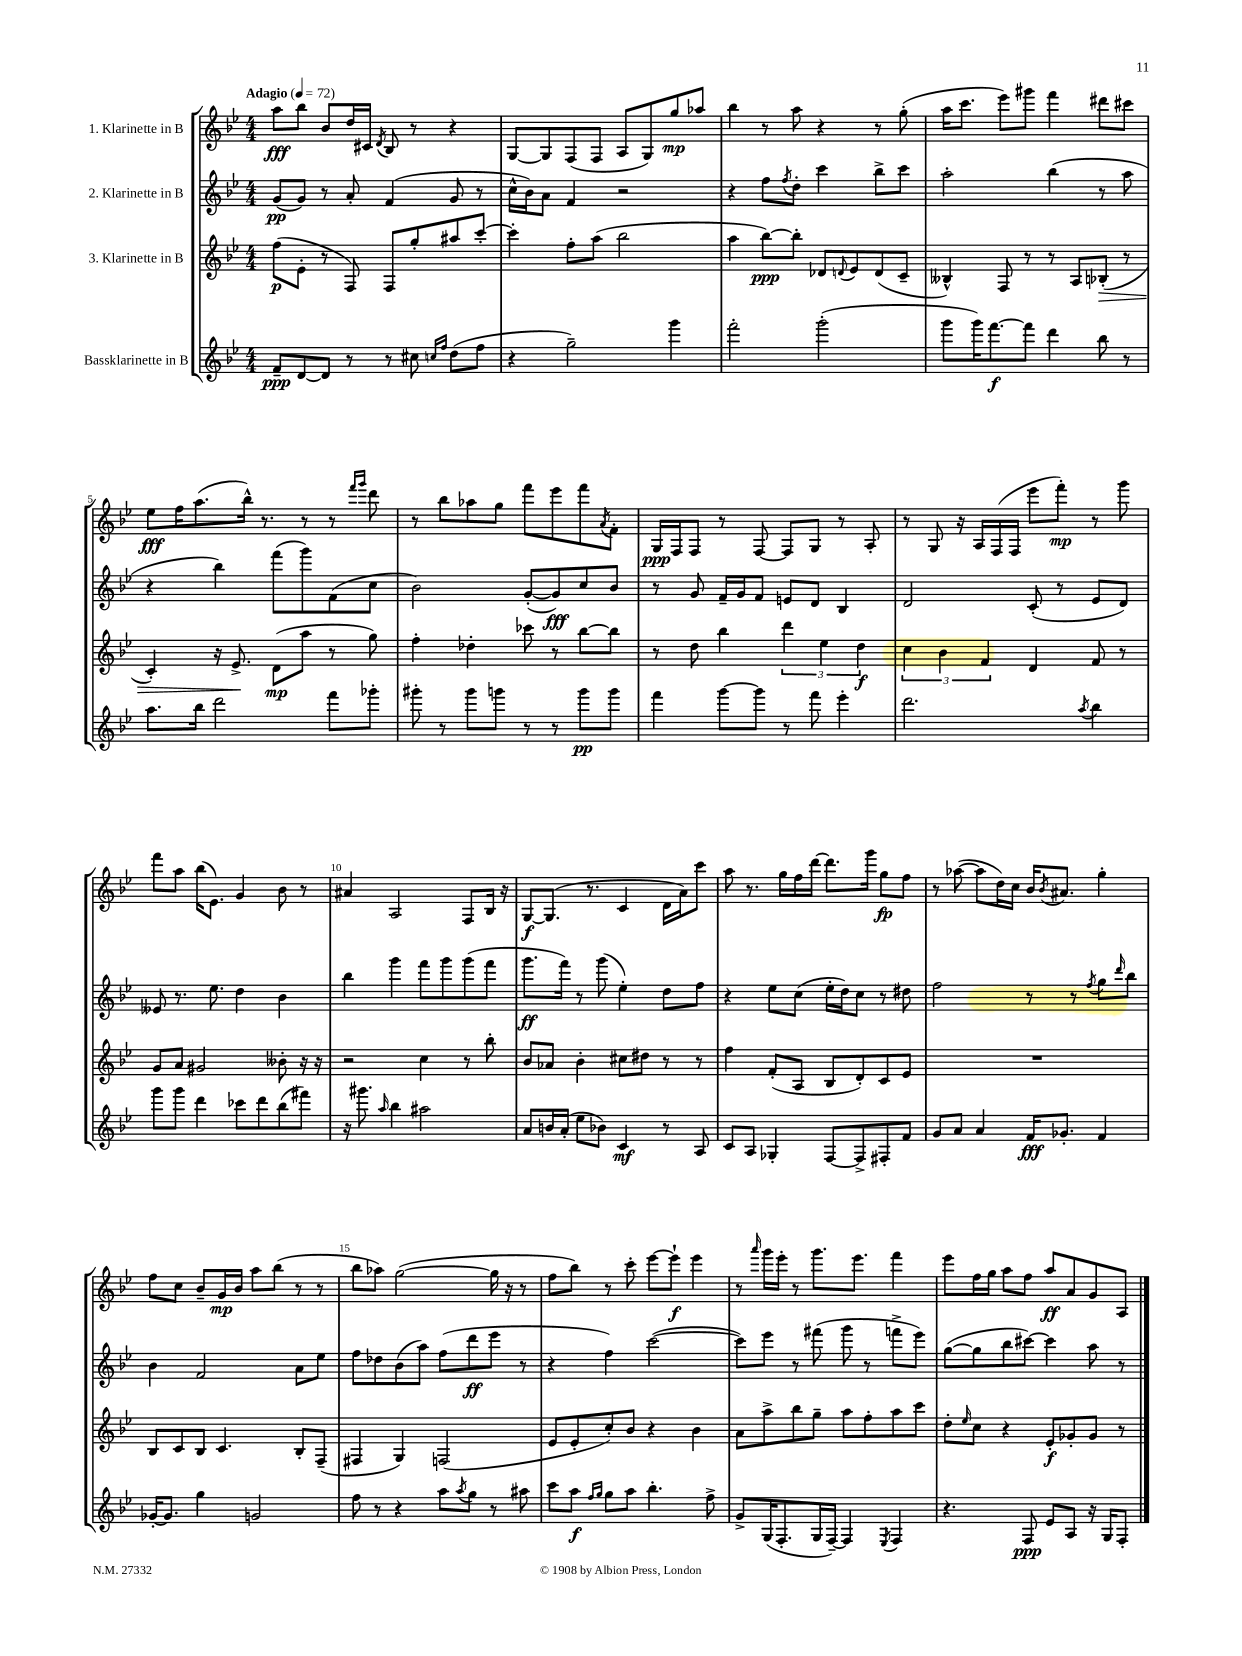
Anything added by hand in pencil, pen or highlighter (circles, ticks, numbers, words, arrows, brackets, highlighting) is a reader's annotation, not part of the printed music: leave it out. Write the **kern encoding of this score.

**kern	**dynam	**kern	**dynam	**kern	**dynam	**kern	**dynam
*part4	*part4	*part3	*part3	*part2	*part2	*part1	*part1
*staff4	*staff4	*staff3	*staff3	*staff2	*staff2	*staff1	*staff1
*I"Bassklarinette in B	*	*I"3. Klarinette in B	*	*I"2. Klarinette in B	*	*I"1. Klarinette in B	*
*clefG2	*	*clefG2	*	*clefG2	*	*clefG2	*
*k[b-e-]	*	*k[b-e-]	*	*k[b-e-]	*	*k[b-e-]	*
*M4/4	*	*M4/4	*	*M4/4	*	*M4/4	*
*MM72	*	*MM72	*	*MM72	*	*MM72	*
=1	=1	=1	=1	=1	=1	=1	=1
!	!	!	!	!	!	!LO:TX:a:B:t=Adagio	!
8f~/L	ppp	(8ff\L	p	(8g/L	pp	8aa\L	fff
[8d/	.	8e-'\J	.	8g/J)	.	8bb-\J	.
8d/J]	.	8r	.	8r	.	8b-/L	.
8r	.	8F/)	.	8a'/	.	16dd/L	.
.	.	.	.	.	.	16c#X/JJ	.
.	.	.	.	.	.	8qd/	.
8r	.	8F/L	.	(4f/	.	8B-/	.
8cc#X\	.	8gg'/	.	.	.	8r	.
16qqccn/LL	.	.	.	.	.	.	.
16qqff/JJ	.	.	.	.	.	.	.
(8dd\L	.	8aa#X/	.	8g/	.	4r	.
8ff\J	.	[8ccc'/J	.	8r	.	.	.
=2	=2	=2	=2	=2	=2	=2	=2
4r	.	4ccc'\]	.	16cc^^\LL	.	[8G/L	.
.	.	.	.	16b-\J)	.	.	.
.	.	.	.	8a\J	.	8G/]	.
2gg~\)	.	8ff'\L	.	4f/	.	(8F/	.
.	.	(8aa\J	.	.	.	8F/J	.
.	.	2bb-\	.	2r	.	8A/L	.
.	.	.	.	.	.	8G/)	.
4ggg\	.	.	.	.	.	8gg/	mp
.	.	.	.	.	.	8aa-X/J	.
=3	=3	=3	=3	=3	=3	=3	=3
2fff'\	.	4aa\	.	4r	.	4bb-\	.
.	.	[8bb-\L)	ppp	8ff\L	.	8r	.
.	.	.	.	8qff/	.	.	.
.	.	8bb-'\J]	.	8dd'\J	.	8aa\	.
(2ggg'\	.	8d-X/L	.	4ccc\	.	4r	.
.	.	8qqdn/	.	.	.	.	.
.	.	8e-/	.	.	.	.	.
.	.	(8d/	.	8bb-^\L	.	8r	.
.	.	8c~/J	.	8ccc\J	.	(8gg'\	.
=4	=4	=4	=4	=4	=4	=4	=4
8ggg\L	.	4B--X^^/)	.	2aa'\	.	16aa\KL	.
.	.	.	.	.	.	8.ccc\J	.
16ggg\K)	.	.	.	.	.	.	.
[8.fff\	f	.	.	.	.	.	.
.	.	8F/	.	.	.	8eee-\L)	.
8fff\J]	.	8r	.	.	.	8ggg#X\J	.
4ddd\	.	8r	.	(4bb-\	.	4fff\	.
.	.	8A/L	.	.	.	.	.
!	!	!	!LO:HP:b	!	!	!	!
8bb-\	.	(8B-X'/J	>	8r	.	8ddd#X\L	.
8r	.	8r	.	8aa\	.	8ccc#X\J	.
!!LO:LB:g=z
=5	=5	=5	=5	=5	=5	=5	=5
8.aa\L	.	4c'/)	.	4r	.	8ee-\L	fff
.	.	.	.	.	.	16ff\K	.
16bb-\Jk	.	.	.	.	.	(8.aa\	.
2ddd\	.	16r	.	4bb-\)	.	.	.
.	.	8.e-^/	.	.	.	.	.
.	.	.	.	.	.	16bb-^^\Jk)	.
.	.	.	.	.	.	8.r	.
.	.	(8d\L	] mp	(8fff\L	.	.	.
.	.	8aa\J	.	8ggg\)	.	8r	.
8fff\L	.	8r	.	(8f\	.	8r	.
.	.	.	.	.	.	16qqfff/LL	.
.	.	.	.	.	.	16qqggg/JJ	.
8ggg-X'\J	.	8gg\)	.	8cc\J	.	8ddd\	.
=6	=6	=6	=6	=6	=6	=6	=6
8ggg#X'\	.	4ff'\	.	2b-\)	.	8r	.
8r	.	.	.	.	.	8bb-\L	.
8ggg#\L	.	4dd-X'\	.	.	.	8aa-X\	.
8gggn\J	.	.	.	.	.	8gg\J	.
8r	.	8ccc-X\	.	([8g'/L	.	8fff\L	.
8r	.	8r	.	8g/])	fff	8eee-\	.
8ggg\L	pp	[8bb-\L	.	8cc/	.	8fff\	.
.	.	.	.	.	.	8qa/	.
8ggg\J	.	8bb-\J]	.	8b-/J	.	8f'\J	.
=7	=7	=7	=7	=7	=7	=7	=7
4fff\	.	8r	.	8r	.	16G/LL	ppp
.	.	.	.	.	.	16F/J	.
.	.	8dd\	.	8g/	.	8F/J	.
[8ggg\L	.	4bb-\	.	16f~/LL	.	8r	.
.	.	.	.	16g/J	.	.	.
8ggg\J]	.	.	.	8f/J	.	[8F/	.
8r	.	6ddd\	.	8en/L	.	8F/L]	.
8fff\	.	.	.	8d/J	.	8G/J	.
.	.	6ee-\	.	.	.	.	.
4eee-'\	.	.	.	4B-/	.	8r	.
.	.	6dd\	f	.	.	.	.
.	.	.	.	.	.	8A'/	.
=8	=8	=8	=8	=8	=8	=8	=8
2.ddd\	.	6cc\	.	2d/	.	8r	.
.	.	.	.	.	.	8G/	.
.	.	6b-\	.	.	.	.	.
.	.	.	.	.	.	16r	.
.	.	.	.	.	.	16A/LL	.
.	.	6f/	.	.	.	.	.
.	.	.	.	.	.	(16F/	.
.	.	.	.	.	.	16F/JJ	.
.	.	4d/	.	(8c'/	.	8eee-\L	.
.	.	.	.	8r	.	8fff'\J)	mp
8qaa/	.	.	.	.	.	.	.
4bb-\	.	8f/	.	8e-/L	.	8r	.
.	.	8r	.	8d/J)	.	8ggg\	.
!!LO:LB:g=z
=9	=9	=9	=9	=9	=9	=9	=9
8ggg\L	.	8g/L	.	8e--X/	.	8fff\L	.
8ggg\J	.	8a/J	.	8.r	.	8aa\J	.
4ddd\	.	2g#X/	.	.	.	(16bb-\KL	.
.	.	.	.	8.ee-\	.	8.e-\J)	.
8ccc-X\L	.	.	.	4dd\	.	4g/	.
8ddd\	.	.	.	.	.	.	.
(8bb-\	.	8b--X'\	.	4b-\	.	8b-\	.
8fff#X\J)	.	16r	.	.	.	8r	.
.	.	16r	.	.	.	.	.
=10	=10	=10	=10	=10	=10	=10	=10
16r	.	2r	.	4bb-\	.	4a#X/	.
8.ggg#X\	.	.	.	.	.	.	.
16qqaa/	.	.	.	.	.	.	.
4bb-\	.	.	.	4ggg\	.	2A/	.
2aa#X\	.	4cc\	.	8fff\L	.	.	.
.	.	.	.	8ggg\	.	.	.
.	.	8r	.	(8ggg\	.	8F/L	.
.	.	8bb-'\	.	8fff\J	.	16B-/Jk	.
.	.	.	.	.	.	16r	.
=11	=11	=11	=11	=11	=11	=11	=11
8a/L	.	8b-/L	.	8.ggg\L	ff	[8G/L	f
16bn/L	.	8a-X/J	.	.	.	(8.G/J]	.
(16a'/JJ	.	.	.	16fff\Jk)	.	.	.
8ee-\L	.	4b-'\	.	8r	.	.	.
.	.	.	.	.	.	8.r	.
8b-X\J)	.	.	.	(8ggg\	.	.	.
4c/	mf	8cc#X\L	.	4ee-'\)	.	4c/	.
.	.	8dd#X\J	.	.	.	.	.
8r	.	8r	.	8dd\L	.	16d\LL	.
.	.	.	.	.	.	16a\J)	.
8A/	.	8r	.	8ff\J	.	8ccc\J	.
=12	=12	=12	=12	=12	=12	=12	=12
8c/L	.	4ff\	.	4r	.	8aa\	.
8A/J	.	.	.	.	.	8.r	.
4G-X'/	.	(8f'/L	.	8ee-\L	.	.	.
.	.	.	.	.	.	16gg\LL	.
.	.	8A/J	.	(8cc\J	.	16ff\	.
.	.	.	.	.	.	[16ddd\JJ	.
[8F/L	.	8B-/L	.	16ee-'\LL	.	8.ddd\L]	.
.	.	.	.	16dd\J)	.	.	.
8F^/]	.	8d'/)	.	8cc\J	.	.	.
.	.	.	.	.	.	16ggg\Jk	.
8F#X'/	.	8c/	.	8r	.	8gg\L	fp
8f/J	.	8e-/J	.	8dd#X\	.	8ff\J	.
=13	=13	=13	=13	=13	=13	=13	=13
8g/L	.	1r	.	2ff\	.	8r	.
8a/J	.	.	.	.	.	([8aa-X\	.
4a/	.	.	.	.	.	8aa-\L]	.
.	.	.	.	.	.	16dd\L)	.
.	.	.	.	.	.	16cc\JJ	.
16f/KL	fff	.	.	8r	.	16b-/KL	.
.	.	.	.	.	.	8qb-/	.
8.g-X'/J	.	.	.	.	.	8.a#X/J	.
.	.	.	.	8r	.	.	.
.	.	.	.	8qff/	.	.	.
4f/	.	.	.	8gg\L	.	4gg'\	.
.	.	.	.	16qqddd/	.	.	.
.	.	.	.	8bb-\J	.	.	.
!!LO:LB:g=z
=14	=14	=14	=14	=14	=14	=14	=14
[16g-X'/KL	.	8B-/L	.	4b-\	.	8ff\L	.
8.g-/J]	.	.	.	.	.	.	.
.	.	8c/	.	.	.	8cc\J	.
4gg\	.	8B-/J	.	2f/	.	8b-~/L	.
.	.	4.c/	.	.	.	16g/L	mp
.	.	.	.	.	.	16b-/JJ	.
2gn/	.	.	.	.	.	8aa\L	.
.	.	.	.	.	.	(8bb-\J	.
.	.	8B-'/L	.	8a\L	.	8r	.
.	.	(8F~/J	.	8ee-\J	.	8r	.
=15	=15	=15	=15	=15	=15	=15	=15
8ff\	.	4F#X/	.	8ff\L	.	8bb-\L	.
8r	.	.	.	8dd-X\	.	8aa-X\J)	.
4r	.	4G/)	.	(8b-\	.	([2gg\	.
.	.	.	.	8aa\J)	.	.	.
8aa\L	.	(2Fn/	.	(8ff\L	.	.	.
8qaa/	.	.	.	.	.	.	.
8gg\J	.	.	.	8ddd\	ff	.	.
8r	.	.	.	8eee-\J	.	16gg\]	.
.	.	.	.	.	.	16r	.
8aa#X\	.	.	.	8r	.	8r	.
=16	=16	=16	=16	=16	=16	=16	=16
8ccc\L	.	8e-/L	.	4r	.	8ff\L	.
8aa\J	f	8e-'/	.	.	.	8bb-\J)	.
16qqff/LL	.	.	.	.	.	.	.
16qqgg/JJ	.	.	.	.	.	.	.
8gg\L	.	8cc'/)	.	4ff\)	.	8r	.
8aa\J	.	8b-/J	.	.	.	8ccc'\	.
4.bb-'\	.	4r	.	([2ccc\	.	[8eee-\L	.
.	.	.	.	.	.	8eee-`\J]	f
.	.	4b-\	.	.	.	4eee-\	.
8ff^\	.	.	.	.	.	.	.
=17	=17	=17	=17	=17	=17	=17	=17
8g^/L	.	8a\L	.	8ccc\L])	.	8r	.
.	.	.	.	.	.	16qqaaa/	.
(16G/K	.	8aa^\	.	8eee-\J	.	16ggg\LL	.
8.F'/	.	.	.	.	.	16eee-'\JJ	.
.	.	8bb-\	.	8r	.	8r	.
16G/L	.	8gg~\J	.	(8fff#X\	.	8.ggg\L	.
[16F~/JJ)	.	.	.	.	.	.	.
4F/]	.	8aa\L	.	8ggg\	.	.	.
.	.	.	.	.	.	8.eee-\J	.
.	.	8ff'\	.	8r	.	.	.
8qE-/	.	.	.	.	.	.	.
4F/	.	8aa\	.	8fffn^\L	.	4fff\	.
.	.	8ccc\J	.	8eee-\J)	.	.	.
=18	=18	=18	=18	=18	=18	=18	=18
4.r	.	8dd'\L	.	([8gg\L	.	8eee-\L	.
.	.	16qqee-/	.	.	.	.	.
.	.	8cc\J	.	8gg\]	.	16ff\L	.
.	.	.	.	.	.	16gg\JJ	.
.	.	4r	.	8bb-\	.	8aa\L	.
8F/	ppp	.	.	[8ccc#X\J)	.	8ff\J	.
8e-/L	.	8e-'/L	f	4ccc#\]	.	8aa/L	ff
8A/J	.	8g-X'/	.	.	.	8a/	.
16r	.	8g-/J	.	8aa\	.	8g/	.
16G/KL	.	.	.	.	.	.	.
8F'/J	.	8r	.	8r	.	8A/J	.
==	==	==	==	==	==	==	==
*-	*-	*-	*-	*-	*-	*-	*-
